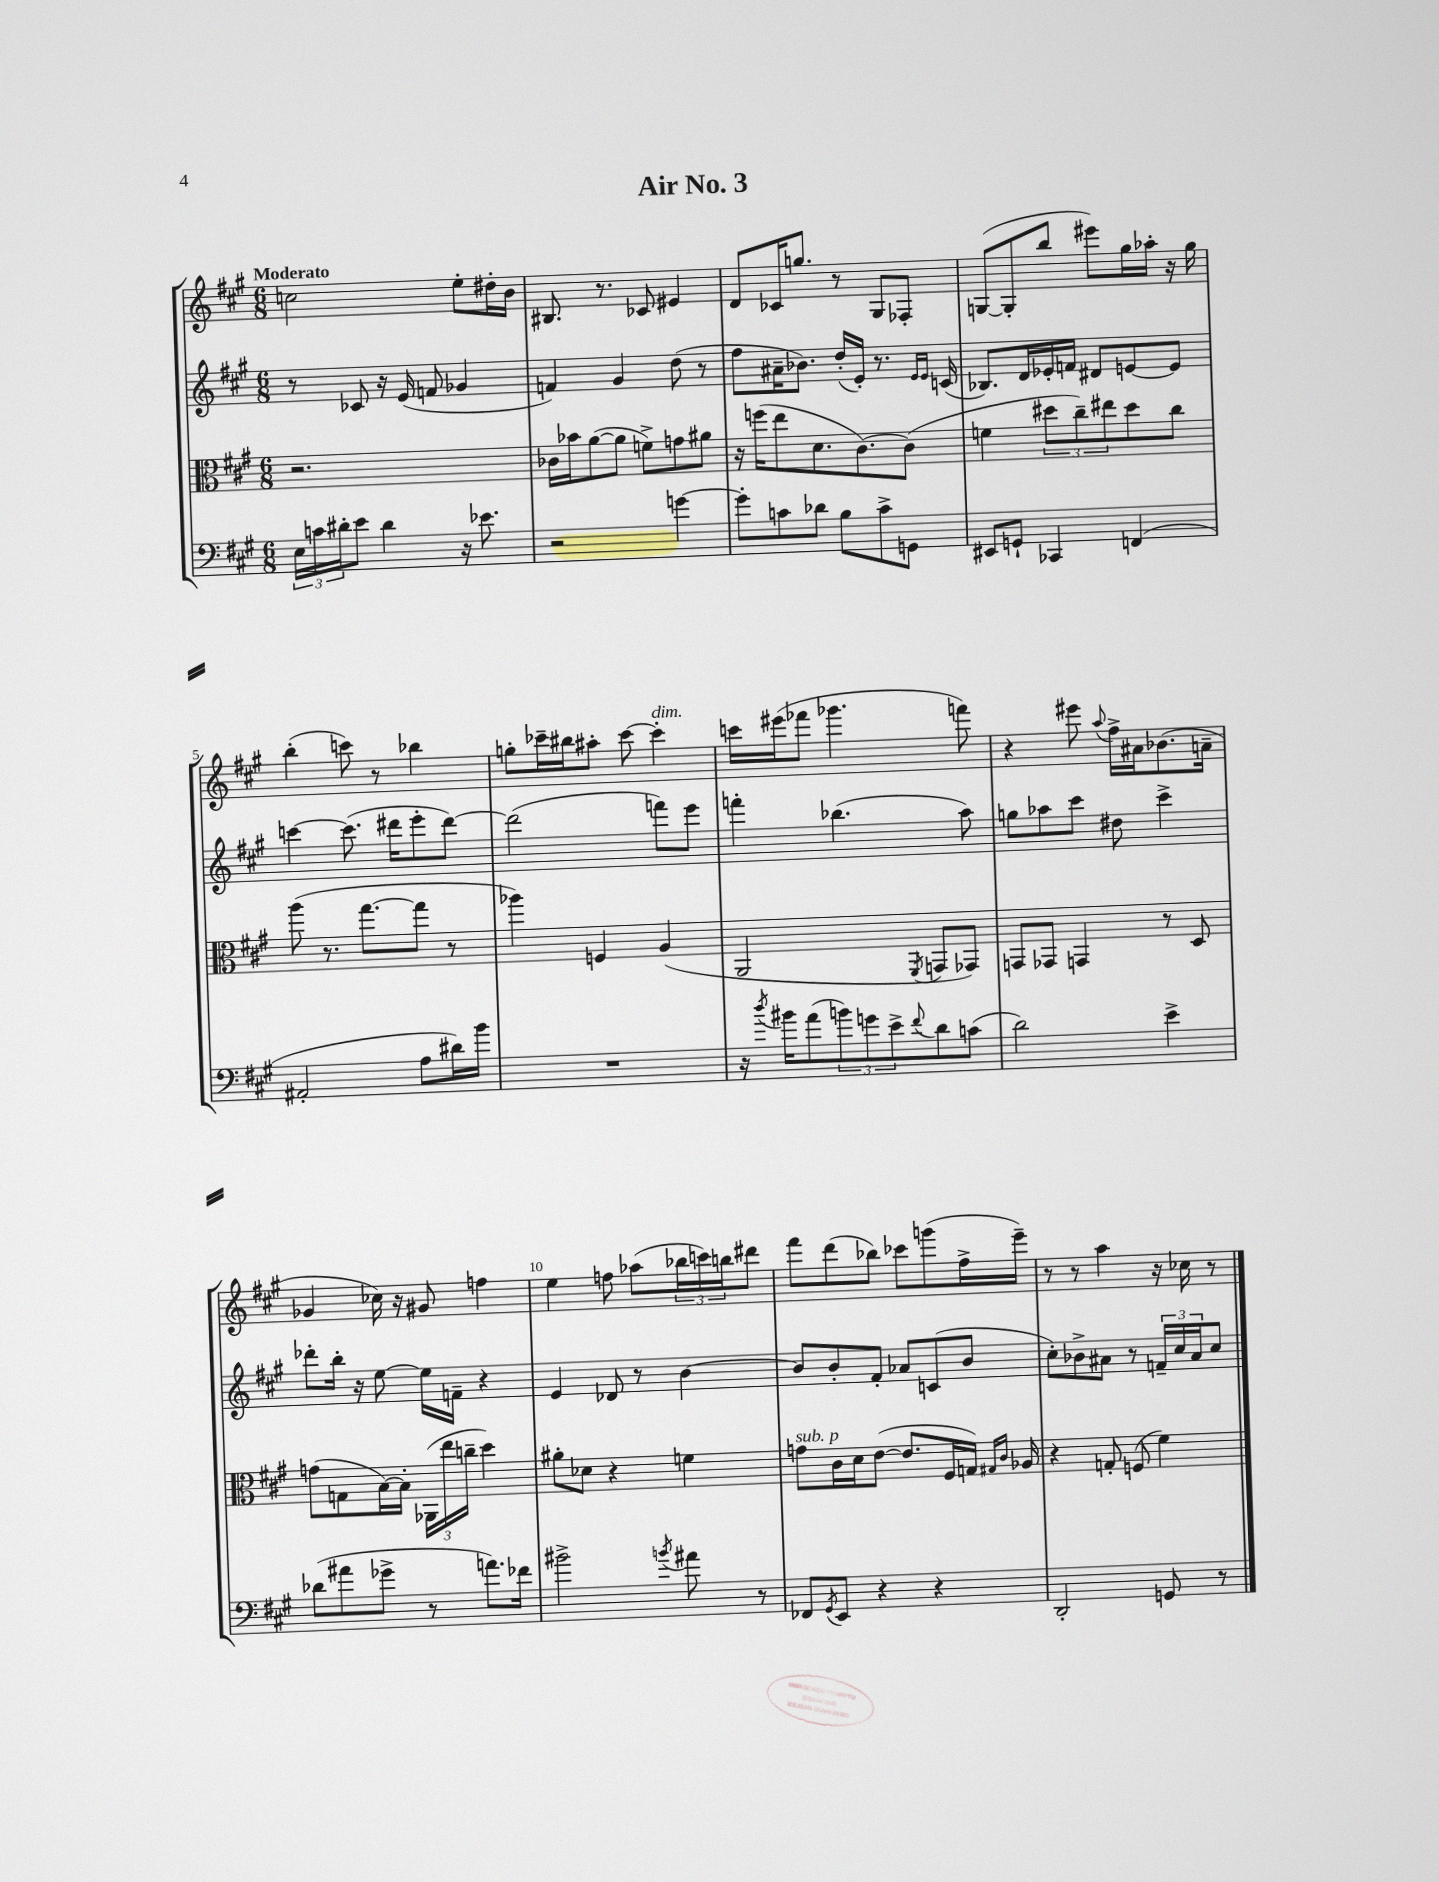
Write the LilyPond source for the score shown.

\header { title = "Air No. 3" }
<<
\new StaffGroup <<
\new Staff = "s0" {
    \clef treble \key a \major \numericTimeSignature \time 6/8 \tempo "Moderato"
    c''2 e''8-. dis''16-. b'16 |
    bis8. r8. ces'8 eis'4 |
    d'8 ces'16 g''8. r8 gis8 fes8-. |
    g8~( g8-. b''8 eis'''8) gis''16 aes''16-. r16 gis''16 |
    b''4-.( c'''8) r8 bes''4 |
    g''8-. ces'''16-- bis''16 ais''8-. ces'''8~ ces'''4-.^\markup { \italic "dim." } |
    c'''16 eis'''16( fes'''8 ges'''4. f'''8) |
    r4 eis'''8 \appoggiatura { a''8 } fis''16-> ais'16 bes'8.( a'16-- |
    ges'4 ces''16) r16 gis'8 f''4 |
    e''4 f''8 aes''8( \tuplet 3/2 { bes''16 c'''16) b''16 } dis'''8 |
    fis'''8 d'''8( bes''8) ces'''8 g'''8( fis''16-> e'''16--) |
    r8 r8 a''4 r16 ces''16 r8 \bar "|." |
}
\new Staff = "s1" {
    \clef treble \key a \major \numericTimeSignature \time 6/8
    r8 ces'8 r16 e'16( f'8 ges'4 |
    f'4) gis'4 d''8( r8 |
    fis''8 ais'16-- bes'8.) d''16-.( e'16-.) r8. \grace { e'16 e'16 } c'16( |
    bes8.) d'16 ees'16-. f'16 dis'8 e'8~ e'8 |
    c'''4~ c'''8.( dis'''16 e'''8-. dis'''8~) |
    dis'''2( f'''8) e'''8 |
    f'''4-. bes''4.( a''8) |
    g''8 aes''8 cis'''8 dis''8 cis'''4-> |
    des'''8-. b''16-. r16 e''8~ e''16 f'16-- r4 |
    e'4 des'8 r8 b'4~ |
    b'8 b'8-. fis'8-. aes'8 c'8( b'8 |
    cis''8-.) bes'8-> ais'8 r8 \tuplet 3/2 { f'16-- cis''16 ais'16 } cis''8 \bar "|." |
}
\new Staff = "s2" {
    \clef alto \key a \major \numericTimeSignature \time 6/8
    r2. |
    ces'16 bes'16 a'8~( a'8 f'8->) g'8 ais'8 |
    r16 f''16( e''8 d'8. cis'8.~) cis'8( |
    f'4 \tuplet 3/2 { dis''8 cis''8--) eis''8 } dis''8 cis''8 |
    a''8( r8. gis''8.~ gis''8 r8 |
    aes''4) f4 a4( |
    a,2 \acciaccatura { fis,8 } g,8 ges,8) |
    g,8 ges,8 g,4 r8 d8 |
    g'8( g8 b16~) b16-. \tuplet 3/2 { aes,16( e''16 c''16-- } d''4) |
    ais'8-. des'8 r4 f'4 |
    g'8^\markup { \italic "sub. p" } cis'16 d'16 e'8~( e'8. fis16 g16) \grace { gis16 cis'16 } aes16 |
    r4 g8-. f8( fis'4) \bar "|." |
}
\new Staff = "s3" {
    \clef bass \key a \major \numericTimeSignature \time 6/8
    \tuplet 3/2 { e16 c'16 dis'16-. } e'8 dis'4 r16 ees'8. |
    r2 g'4~ |
    g'8-. c'8 des'8 b8 c'8-> g,8 |
    eis,8 g,8-! ces,4 f,4( |
    ais,2-. a8 dis'16) b'16 |
    R2. |
    r16 \acciaccatura { d''8 } bis'16 a'8( \tuplet 3/2 { b'8) g'8 e'8-> } \appoggiatura { fis'8 } d'8 c'8( |
    d'2) e'4-> |
    des'8( ais'8 ges'8-> r8 a'8.) fes'16 |
    bis'2-> \acciaccatura { b'8 } ais'8 r8 |
    fes,8 \acciaccatura { gis,8 } e,8 r4 r4 |
    d,2-. g,8 r8 \bar "|." |
}
>>
>>
\layout { \context { \Score \override BarNumber.break-visibility = ##(#f #t #t) barNumberVisibility = #(every-nth-bar-number-visible 5) } }
